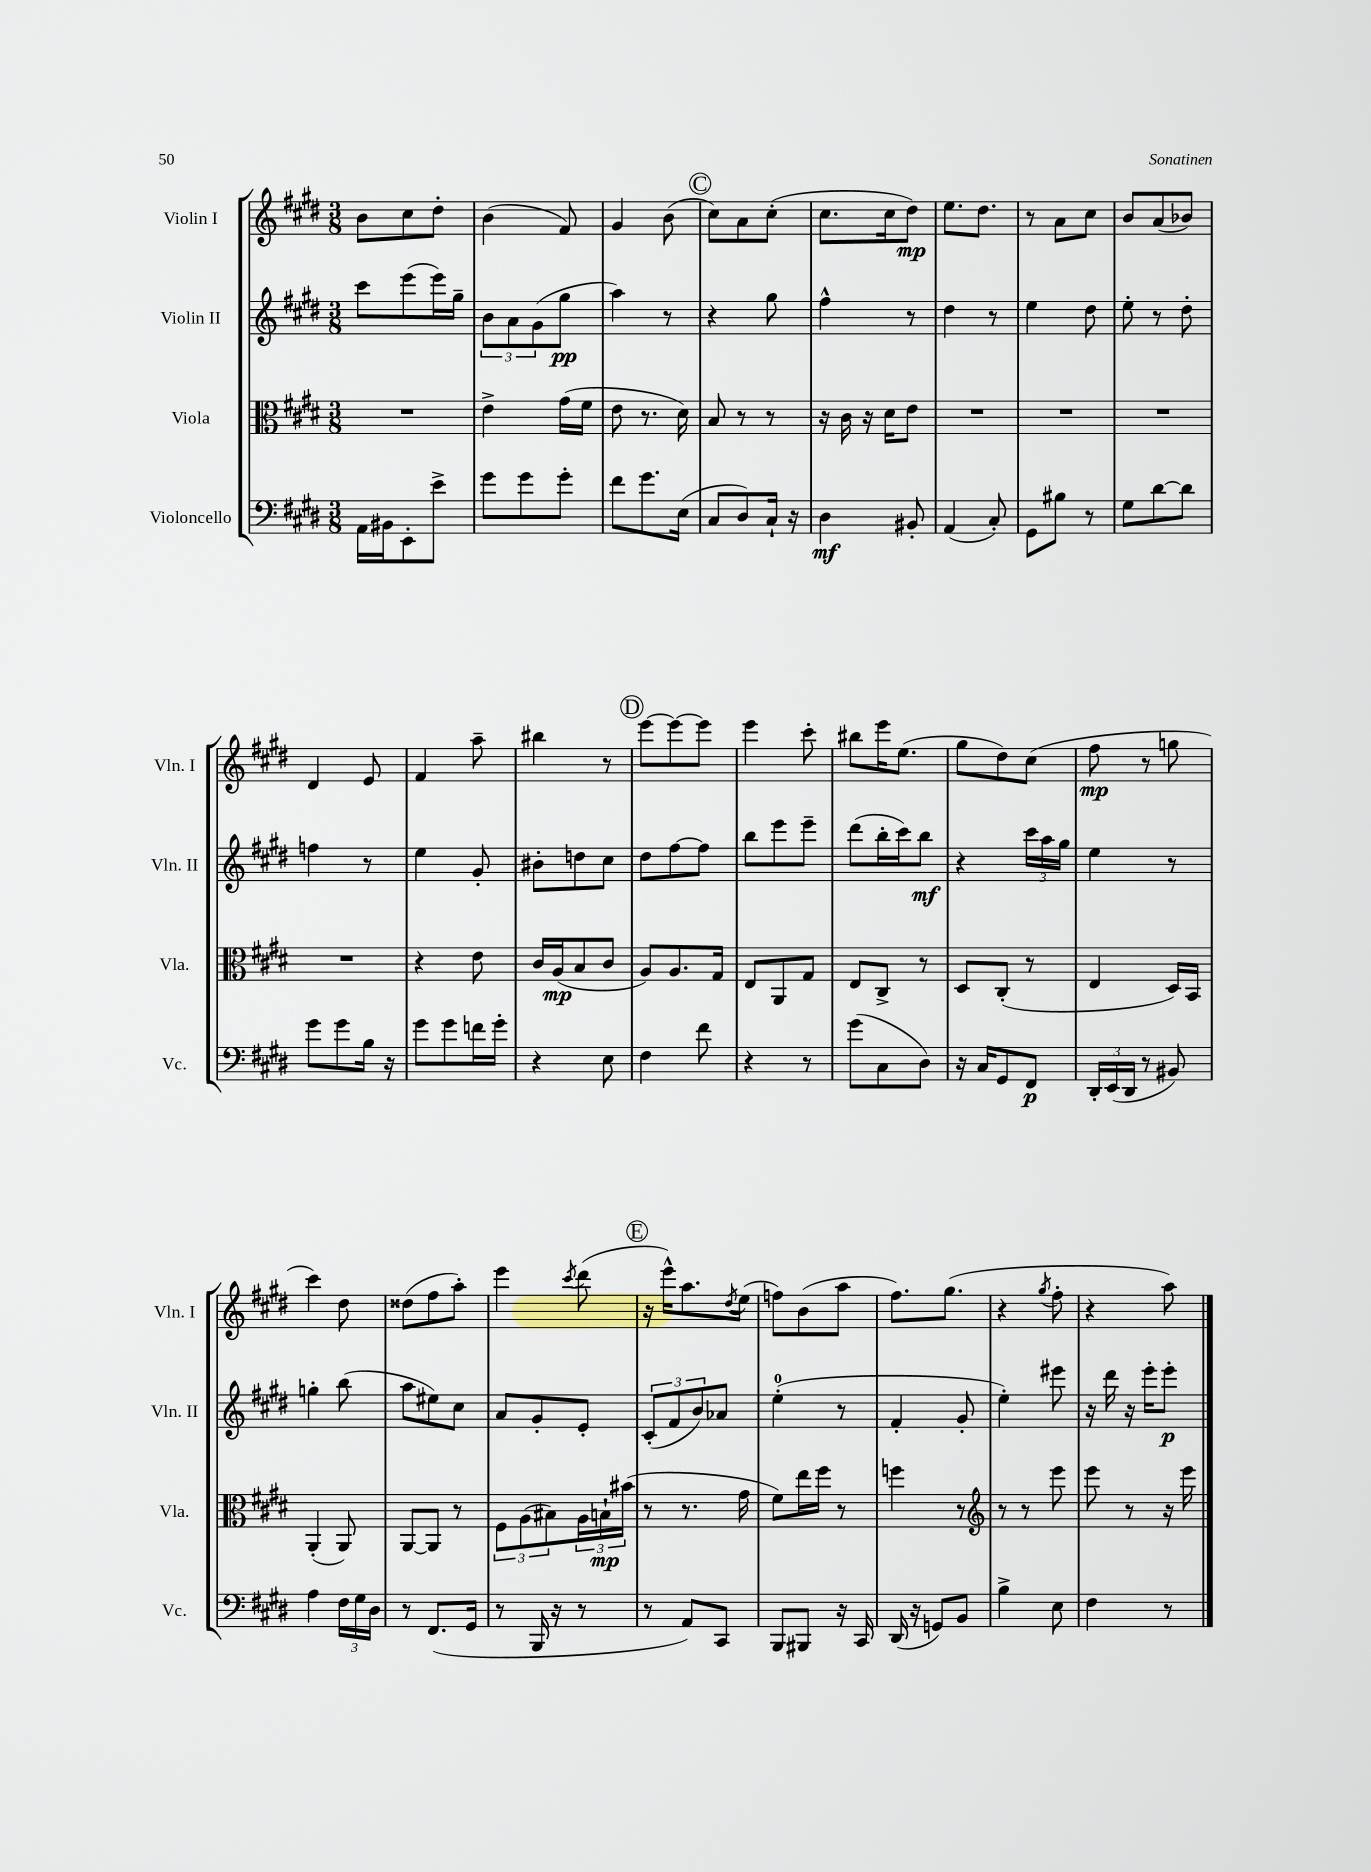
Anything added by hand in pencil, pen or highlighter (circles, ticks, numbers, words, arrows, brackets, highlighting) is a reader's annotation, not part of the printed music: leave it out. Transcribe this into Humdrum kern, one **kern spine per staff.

**kern	**kern	**kern	**kern
*staff4	*staff3	*staff2	*staff1
*clefF4	*clefC3	*clefG2	*clefG2
*k[f#c#g#d#]	*k[f#c#g#d#]	*k[f#c#g#d#]	*k[f#c#g#d#]
*M3/8	*M3/8	*M3/8	*M3/8
16AA	4.r	8ccc#	8b
16BB#	.	.	.
8EE'	.	(8eee	8cc#
8e^	.	16eee)	8dd#'
.	.	16gg#~	.
=	=	=	=
8g#	4e^	12b	(4b
.	.	12a	.
8g#	.	.	.
.	.	(12g#	.
8g#'	(16g#	8gg#	8f#)
.	16f#	.	.
=	=	=	=
8f#	8e	4aa)	4g#
8.g#	8.r	.	.
.	.	8r	(8b
(16E	16d#)	.	.
=	=	=	=
8C#	8B	4r	8cc#)
8D#)	8r	.	8a
16C#`	8r	8gg#	(8cc#'
16r	.	.	.
=	=	=	=
4D#	16r	4ff#^^	8.cc#
.	16c#	.	.
.	16r	.	.
.	16d#	.	16cc#
8BB#'	8e	8r	8dd#)
=	=	=	=
(4AA	4.r	4dd#	8.ee
.	.	.	8.dd#
8C#')	.	8r	.
=	=	=	=
8GG#	4.r	4ee	8r
8B#	.	.	8a
8r	.	8dd#	8cc#
=	=	=	=
8G#	4.r	8ee'	8b
[8d#	.	8r	(8a
8d#]	.	8dd#'	8b-)
=	=	=	=
8g#	4.r	4ff	4d#
8g#	.	.	.
16B	.	8r	8e
16r	.	.	.
=	=	=	=
8g#	4r	4ee	4f#
8g#	.	.	.
16f	8e	8g#'	8aa~
16g#'	.	.	.
=	=	=	=
4r	16c#	8b#'	4bb#
.	(16A	.	.
.	8B	8dd	.
8E	8c#	8cc#	8r
=	=	=	=
4F#	8A)	8dd#	[8eee
.	8.A	[8ff#	8eee_
8f#	.	8ff#]	8eee]
.	16G#	.	.
=	=	=	=
4r	8E	8bb	4eee
.	8AA	8eee	.
8r	8G#	8eee~	8ccc#'
=	=	=	=
(8g#	8E	(8ddd#	8bb#
8C#	8C#^	16bb'	16eee
.	.	16ccc#)	(8.ee
8D#)	8r	8bb	.
=	=	=	=
16r	8D#	4r	8gg#
16C#	.	.	.
8GG#	(8C#'	.	8dd#)
8FF#	8r	24ccc#	(8cc#
.	.	24aa	.
.	.	24gg#	.
=	=	=	=
24DD#'	4E	4ee	8ff#
(24EE	.	.	.
24DD#	.	.	.
8r	.	.	8r
8BB#)	16D#)	8r	8gg
.	16BB	.	.
=	=	=	=
4A	(4AA'	4gg'	4ccc#)
24F#	8AA)	(8bb	8dd#
24G#	.	.	.
24D#	.	.	.
=	=	=	=
8r	[8AA	8aa	(8dd##
(8.FF#	8AA]	8ee#)	8ff#
.	8r	8cc#	8aa')
16GG#	.	.	.
=	=	=	=
8r	12F#	8a	4eee
.	(12A	.	.
16BBB	.	8g#'	.
.	12B#)	.	.
16r	.	.	.
.	.	.	8qccc#
8r	24A	8e'	(8ddd#
.	24B`	.	.
.	(24b#	.	.
=	=	=	=
8r	8r	(12c#'	16r
.	.	.	16eee^^)
.	.	12f#	.
8AA)	8.r	.	8.aa
.	.	12b)	.
8CC#	.	8a-	.
.	.	.	8qdd#
.	16g#	.	(16ee
=	=	=	=
8BBB	8f#)	(4ee'	8ff)
8BBB#	16ee	.	(8b
.	16ff#	.	.
16r	8r	8r	8aa
16CC#	.	.	.
=	=	=	=
(16DD#	4ff	4f#'	8.ff#)
16r	.	.	.
8GG)	.	.	.
.	.	.	(8.gg#
8BB	8r	8g#'	.
=	=	=	=
*	*clefG2	*	*
4B^	8r	4ee')	4r
.	8r	.	.
.	.	.	8qgg#
8E	8eee	8eee#	8ff#'
=	=	=	=
4F#	8eee	16r	4r
.	.	16ddd#	.
.	8r	16r	.
.	.	16eee'	.
8r	16r	8eee'	8aa)
.	16eee	.	.
==	==	==	==
*-	*-	*-	*-
